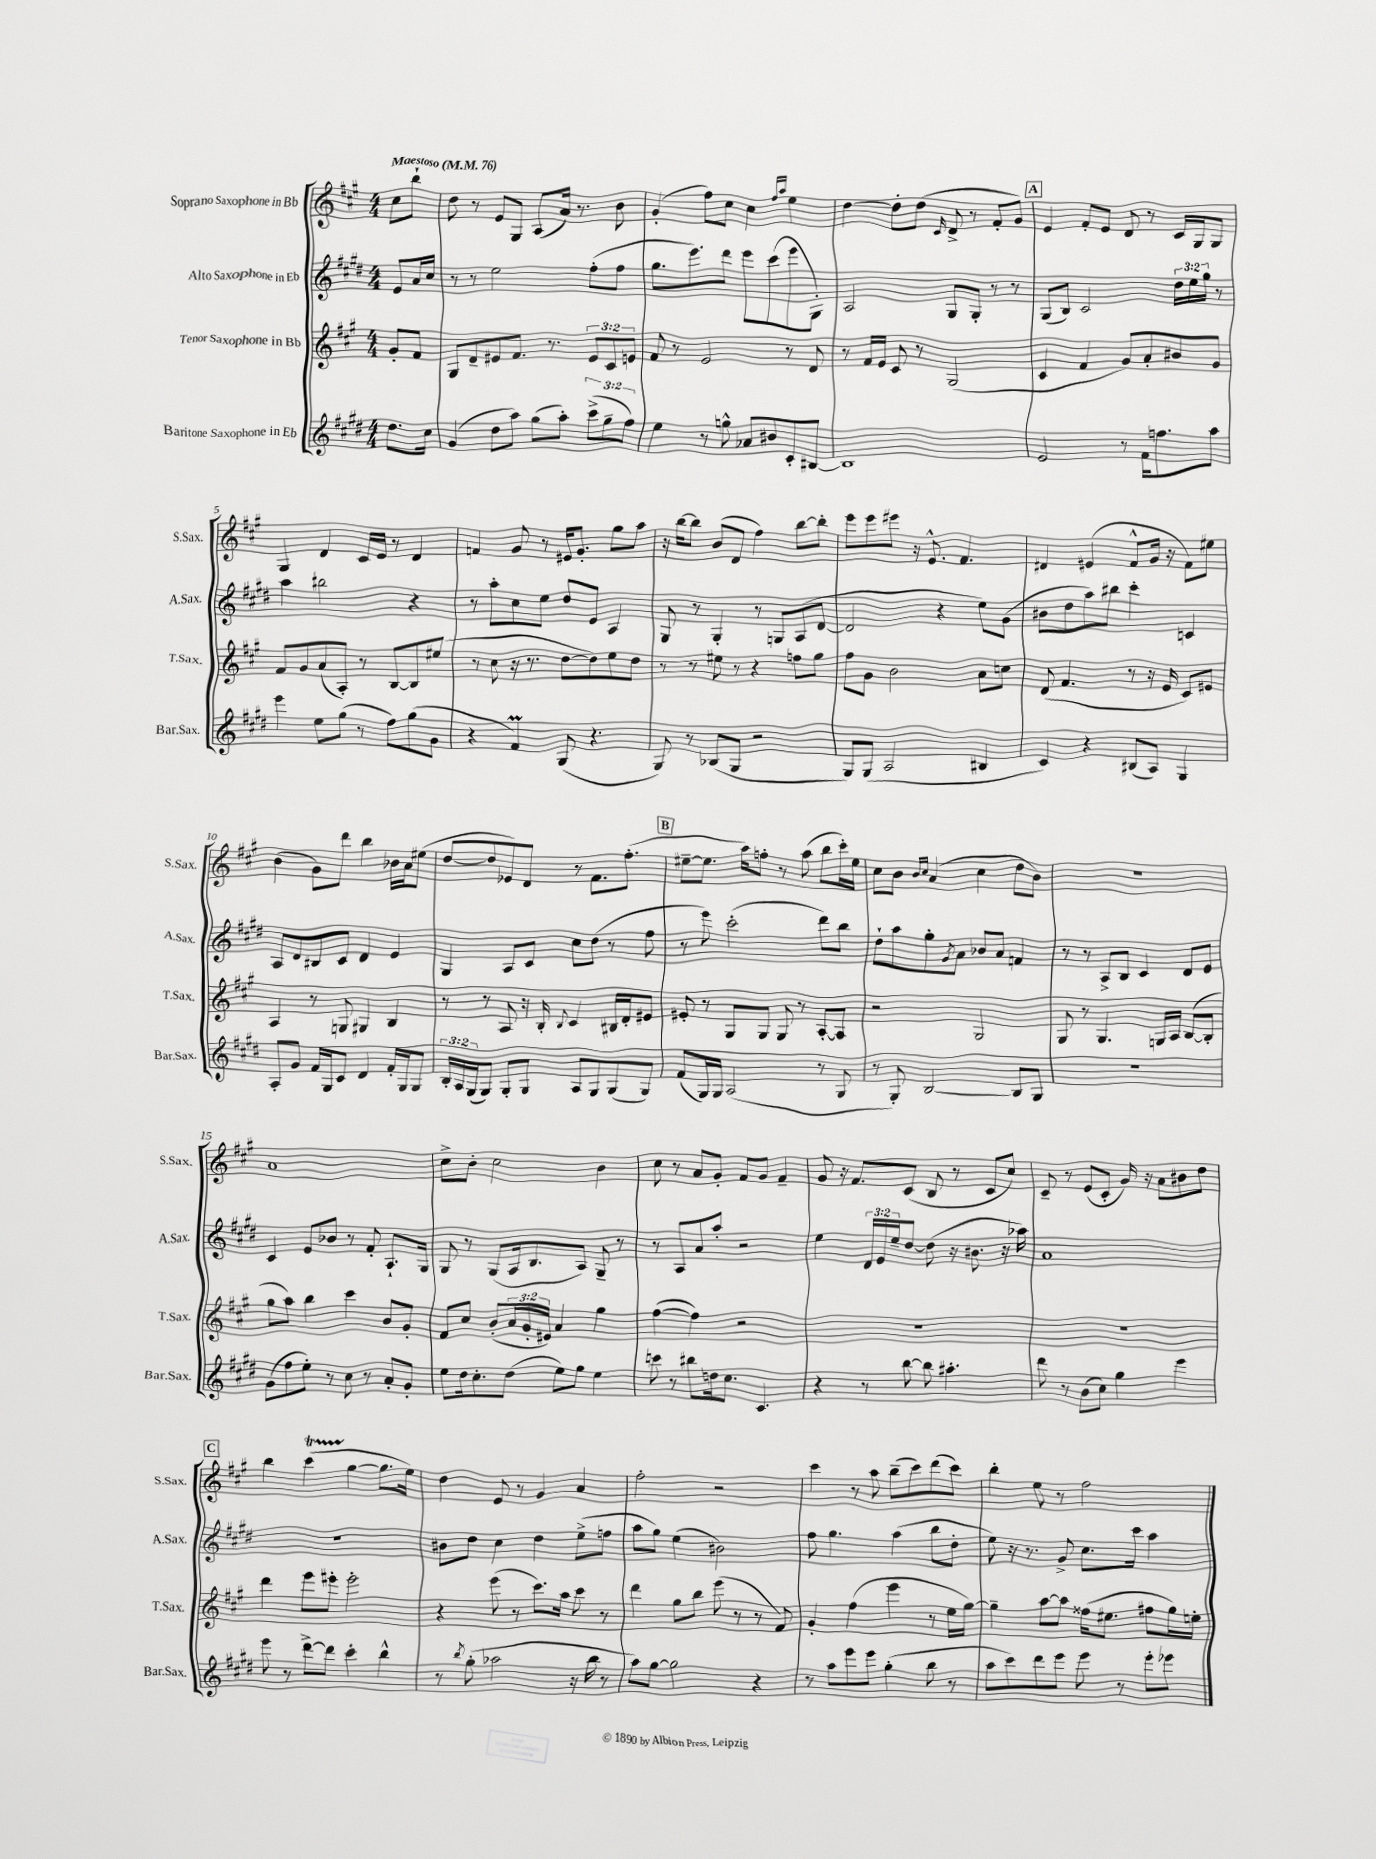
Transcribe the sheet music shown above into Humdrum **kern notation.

**kern	**kern	**kern	**kern
*part4	*part3	*part2	*part1
*staff4	*staff3	*staff2	*staff1
*I"Baritone Saxophone in Eb	*I"Tenor Saxophone in Bb	*I"Alto Saxophone in Eb	*I"Soprano Saxophone in Bb
*I'Bar.Sax.	*I'T.Sax.	*I'A.Sax.	*I'S.Sax.
*clefG2	*clefG2	*clefG2	*clefG2
*k[f#c#g#d#]	*k[f#c#g#]	*k[f#c#g#d#]	*k[f#c#g#]
*M4/4	*M4/4	*M4/4	*M4/4
*MM76	*MM76	*MM76	*MM76
=	=	=	=
!	!	!	!LO:TX:a:B:t=Maestoso
8.dd#\L	8g#'/L	8e/L	8cc#\L
.	8f#/J	16a/L	8bb`\J
16cc#\Jk	.	16cc#/JJ	.
=1	=1	=1	=1
(4g#/	8G#/L	8r	8dd\
.	8d~/	8r	8r
8dd#\L	8e#X/	2ee\	8e/L
8aa\J)	8.f#/J	.	8G#/J
(8gg#\L	.	.	(8A/L
.	8.r	.	.
8aa'\J)	.	.	16a/Jk)
.	.	.	8.r
(12ccc#^\L	12e#/L	(8ff#'\L	.
12gg#~\	12c#/	.	.
.	.	8ff#\J	8b\
12ff#\J)	12en/J	.	.
=2	=2	=2	=2
4ee\	8f#/	8.gg#\L	(4g#'/
.	8r	.	.
.	.	8.eee\)	.
8r	2e/	.	8ff#\L)
8ggn^^\	.	8ddd#\J	8cc#\J
8a-X/L	.	8eee\L	4cc#\
8b#X/	.	(8ccc#\	.
.	.	.	16qqff#/LL
.	.	.	16qqaa/JJ
8c#'/	8r	8eee\	4ee\
[8B#X/J	8d/	8G#'\J)	.
=3	=3	=3	=3
1B#]	8r	2A/	[4dd\
.	16f#/LL	.	.
.	16e/JJ	.	.
.	8c#/	.	8dd'\L]
.	8r	.	(8dd\J
.	.	.	16qqc#/
.	(2G#/	8G#/L	8d^/
.	.	8G#'/J	8r
.	.	8r	8f#'/L
.	.	8r	8g#/J)
!!LO:REH:place=s1:t=A
=4	=4	=4	=4
2e/	4c#/	(8G#/L	4e/
.	.	8B/J)	.
.	4f#/	2c#/	8f#'/L
.	.	.	8e/J
8r	8g#/L)	.	8d/
16f#\KL	8a'/	.	8r
8.ffn\	.	.	.
.	8b#X/	24dd#\LL	16c#/LL
.	.	24ee\	.
.	.	.	16G#/J
.	.	24gg#\JJ	.
8aa\J	8g#/J	8r	8G#/J
!!LO:LB:g=z
=5	=5	=5	=5
4eee\	8f#/L	4aa\	4G#/
.	8g#/	.	.
8ee\L	(8a/	2bb#X\	4d/
(8gg#\J	8A'/J)	.	.
8r	8r	.	16c#/LL
.	.	.	16e/JJ
8ff#\L)	[8B/L	.	8r
(8gg#\	8B/]	4r	4d/
8g#\J	(8ee#X/J	.	.
=6	=6	=6	=6
4r	8r	8r	4fn/
.	8cc#\	8aa'\L	.
4f#M/)	16r	8cc#\	8g#/
.	8.r	.	.
.	.	8ee\J	8r
(8G#/	[8dd\L	8dd#/L	16e#X/KL
.	.	.	8.g#'/J
4.r	8dd\])	8e/J	.
.	8ee\	4A/	8gg#\L
.	8dd\J	.	8aa\J
=7	=7	=7	=7
8G#/)	8r	8G#/	16r
.	.	.	[16bb\KL
8r	8r	8r	8bb\J]
(8B-X/L	8ee#X\	4G#'/	(8b/L
8G#/J	8r	.	8d/J
2r	4r	8r	4ff#\)
.	.	8Gn/L	.
.	8ffn\L	(8A/	[8bb\L
.	8gg#\J	[8d#/J	8bb'\J]
=8	=8	=8	=8
8G#/L)	8ff#\L	2d#/]	8eee\L
(8G#/J	8g#\J	.	8eee\
2A/	2b\	.	8eee#X\J
.	.	.	16r
.	.	.	8.e^^/
.	.	4r	.
.	.	.	4.f#/
4B#X/	8a\L	8ee\L)	.
.	8ccn\J	(8g#\J	.
=9	=9	=9	=9
4c#/)	(8d/	8b#X\L	4d#X/
.	4.f#/	8dd#\	.
4r	.	8aa\)	(4e#X/
.	.	8bb#X\J	.
(8B#X/L	8r	4ccc#'\	8f#^^/L
8A/J)	16r	.	16g#/Jk
.	16e/	.	16r
4G#/	8c#/L)	4cn/	8f#\L)
.	8e#X/J	.	8ee#X\J
!!LO:LB:g=z
=10	=10	=10	=10
8A'/L	4A/	8A/L	(4b\
8g#/J	.	8d#/	.
16f#/LL	8r	8B#X/	8g#\L)
16G#/J	.	.	.
8c#/J	8Gn/	8c#/J	8ddd\J
4d#/	4G#X/	4d#/	4bb\
16f#'/LL	4B/	4e/	16b-X\LL
16G#/J	.	.	16a\J
8G#/J	.	.	(8ee#X\J
=11	=11	=11	=11
24B'/LL	8r	4G#/	[8dd/L
24A/	.	.	.
(24G#/J	.	.	.
8G#/J)	8r	.	8dd/]
8G#'/L	8A/	8A/L	8e-X/)
8G#/J	16r	8c#/J	8d/J
.	16B'/	.	.
.	8qqB/	.	.
8A/L	4c#/	8cc#\L	8r
8G#/	.	(8dd#\J	8.f#\L
(8G#/	16B#X/LL	8r	.
.	16d'/J	.	(8.ff#'\J
8G#/J)	8e#X/J	8ff#\	.
!!LO:REH:place=s1:t=B
=12	=12	=12	=12
(8f#/L	8e#X'/	8r	[8ee#X~\L
16G#/L)	8r	8eee\)	8.ee#\J]
16G#/JJ	.	.	.
(2A/	8G#/L	(2ccc#'\	.
.	.	.	16aa\KL)
.	8G#/J	.	8ffn'\J
.	8G#/	.	8r
.	8r	.	(8aa\
8r	[8A'/L	8ddd#\L)	8bb\L
8G#/	8A/J]	8bb\J	16ccc#'\L)
.	.	.	16ee#\JJ
=13	=13	=13	=13
8r	2r	8dd#`\L	8cc#\L
8G#'/)	.	8aa\	8b\J
.	.	.	16qqb/LL
.	.	.	16qqcc#/JJ
[2B/	.	8gg#'\	(4a/
.	.	8qg#/	.
.	.	8a\J	.
.	2G#/	8b-X/L	4cc#\
.	.	8a/J	.
8B/L]	.	4fn/	8dd\L
8G#/J	.	.	8b\J)
=14	=14	=14	=14
1r	8G#/	8r	1r
.	8r	8r	.
.	4.G#/	8A^/L	.
.	.	8B/J	.
.	.	4c#/	.
.	16Gn/LL	.	.
.	16A/JJ	.	.
.	([8B/L	8d#/L	.
.	8B'/J]	8e/J	.
!!LO:LB:g=z
=15	=15	=15	=15
(8g#\L	8gg#\L	4c#/	1a
8ff#\	8aa\J)	.	.
8ee'\J)	4bb\	8e/L	.
8r	.	8b-X/J	.
8cc#\	4ccc#\	8r	.
8r	.	8f#'/	.
8a'/L	8b/L	8.A`/L	.
8g#'/J	8g#'/J	.	.
.	.	16G#/Jk	.
=16	=16	=16	=16
8ee\L	8f#/L	8G#/	8cc#^\L
16dd#\k	8cc#/J	8r	8b'\J
8.cc#'\	.	.	.
.	(8b'/L	(8G#/L	2cc#\
(8dd#\J	24a/L	16A/k	.
.	24g#'/	.	.
.	.	8.B/	.
.	24e#X/JJ)	.	.
8ee\L)	4a/	.	.
8gg#\J	.	8A/J)	.
4ee\	4gg#\	8G#~/	4b\
.	.	8r	.
=17	=17	=17	=17
8cccn\	([4ff#\	8r	8cc#\
8r	.	8A/L	8r
8bb#X\L	4ff#\])	8a/	8a/L
16ddn\k	.	8aa'/J	8g#'/J
8.cc#\J	.	.	.
.	2r	2r	8f#/L
4.c#/	.	.	8g#/J
.	.	.	4f#~/
=18	=18	=18	=18
4r	1r	4ee\	8g#/
.	.	.	16r
.	.	.	8.f#/L
8r	.	24d#/LL	.
.	.	24e/	.
.	.	24ee~/J	.
[8bb\	.	[8dd#/J	(8c#/J
8bb\]	.	(8dd#\]	8B/
4.aa#X'\	.	16r	8r
.	.	8.b#X\	.
.	.	.	8c#/L
.	.	16r	8cc#/J)
.	.	16aa-X\)	.
=19	=19	=19	=19
8ddd#\	1r	1a	8c#~/
8r	.	.	8r
(8b\L	.	.	(8e/L
8cc#\J)	.	.	8c#'/J
4gg#\	.	.	16g#/)
.	.	.	16r
.	.	.	8a\L
4eee\	.	.	8b#X\
.	.	.	8dd\J
!!LO:LB:g=z
!!LO:REH:place=s1:t=C
=20	=20	=20	=20
8eee\	4ddd\	1r	4bb\
8r	.	.	.
[8ddd#^\L	8eee\L	.	(4ccc#t\
8ddd#\J]	8eee#X'\J	.	.
4ccc#'\	2eee#'\	.	[4gg#\
4bb^^\	.	.	8.gg#\L]
.	.	.	16ee\Jk)
=21	=21	=21	=21
8r	4r	8b#X\L	4dd\
8qbb/	.	.	.
(8gg#'\	.	8dd#\J	.
2aa-X\	(8eee\	4cc#\	8e/
.	8r	.	8r
.	8.ccc#\L)	4dd#\	4g#/
.	16aa\Jk	.	.
16r	8ccc#\	(8ee^\L	4a/
16bb\	.	.	.
8r	8r	8ffn\J	.
=22	=22	=22	=22
8aa\L)	4ddd\	8aa\L	2ff#'\
[8gg#\J	.	8gg#\J)	.
2gg#\]	8gg#\L	(4ee\	.
.	8bb\J	.	.
.	(8eee\	2b#X\)	2r
.	8r	.	.
4r	8r	.	.
.	8f#/)	.	.
=23	=23	=23	=23
8r	4g#'/	8ff#\	4ccc#\
8aa\L	.	4.gg#\	.
8eee\	(4ff#\	.	8r
8eee\J	.	.	8aa\
(4gg#'\	4eee\	(4aa\	(8bb~\L
.	.	.	8ccc#\)
8bb\	8r	8bb\L	(8ddd\
8r	16ee\LL	8dd#'\J	8ccc#\J)
.	[16gg#\JJ)	.	.
=24	=24	=24	=24
8aa\L	4gg#~\]	8ee\)	4bb'\
8ccc#\)	.	16r	.
.	.	8.r	.
8ddd#\	[8aa\L	.	8ee\
8eee\J	8aa\J]	8g#^/	8r
8eee\	(16ff##X\KL	8.cc#\L	2ff#\
.	8.ee#X\J	.	.
8r	.	.	.
.	.	16ccc#\Jk	.
8eee'\L	8ff#X\L	4aa\	.
8eee-X\J	16gg#\L)	.	.
.	16een'\JJ	.	.
==	==	==	==
*-	*-	*-	*-
